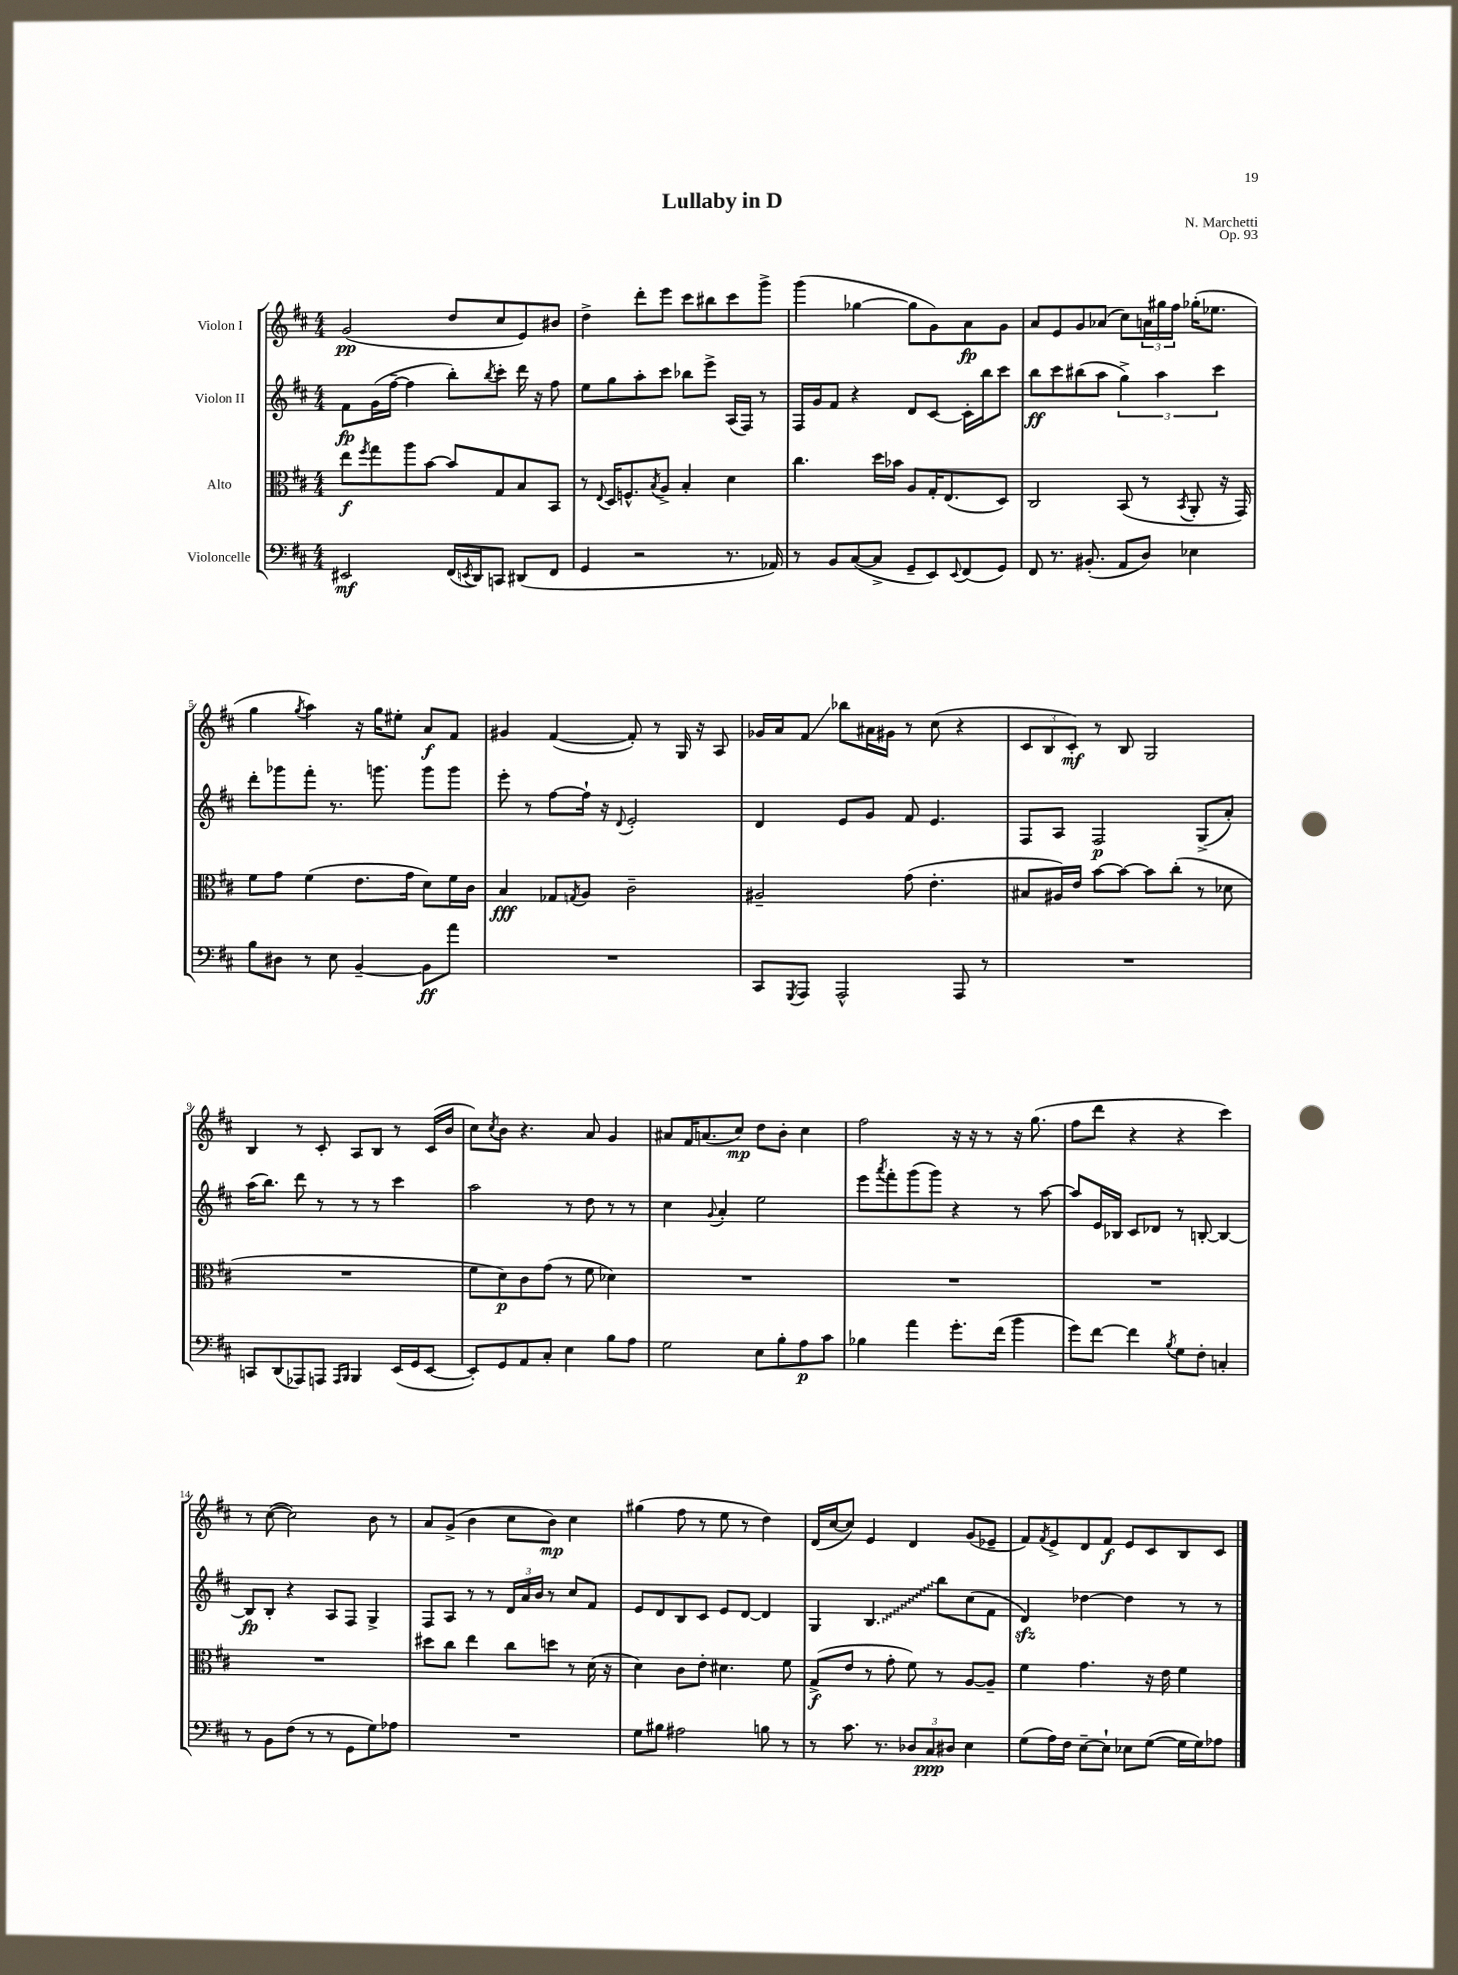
\header { title = "Lullaby in D" composer = "N. Marchetti" opus = "Op. 93" }
<<
\new StaffGroup <<
\new Staff = "s0" \with { instrumentName = "Violon I" } {
    \clef treble \key d \major \numericTimeSignature \time 4/4
    g'2\pp( d''8 cis''8 e'8) bis'8 |
    d''4-> d'''8-. e'''8 cis'''8 bis''8 cis'''8 g'''8-> |
    g'''4( ges''4~ ges''8 g'8) a'8\fp g'8 |
    a'8 e'8 g'8 aes'8( cis''8) \tuplet 3/2 { a'16 gis''16 fis''16 } ges''16-.( ees''8. |
    g''4 \acciaccatura { g''8 } a''4) r16 g''16 eis''8-. a'8\f fis'8 |
    gis'4 fis'4~( fis'8-.) r8 g16 r16 a8 |
    ges'16 a'16 fis'8\glissando bes''8 ais'16 gis'16 r8 cis''8( r4 |
    \tuplet 3/2 { cis'8 b8 cis'8-.\mf) } r8 b8 g2 |
    b4 r8 cis'8-. a8 b8 r8 cis'16( b'16 |
    cis''8) \acciaccatura { cis''8 } b'8 r4. a'8 g'4 |
    ais'8 fis'16 a'8.( cis''8\mp) d''8 b'8-. cis''4 |
    fis''2 r16 r16 r8 r16 g''8.( |
    fis''8 d'''8 r4 r4 cis'''4) |
    r8 cis''8~( cis''2) b'8 r8 |
    a'8 g'8->( b'4 cis''8 b'8\mp) cis''4 |
    gis''4( fis''8 r8 e''8 r8 d''4) |
    d'16( cis''16~ cis''8) e'4 d'4 g'8( ees'8-- |
    fis'8) \acciaccatura { fis'8 } e'8-> d'8 fis'8\f e'8 cis'8 b8 cis'8 \bar "|." |
}
\new Staff = "s1" \with { instrumentName = "Violon II" } {
    \clef treble \key d \major \numericTimeSignature \time 4/4
    fis'8\fp g'16( fis''16~-- fis''4 b''8-.) \acciaccatura { b''8 } cis'''8-. d'''16 r16 fis''8 |
    e''8 g''8 a''8-. cis'''8 bes''8 e'''8-> a16( fis16) r8 |
    fis16 g'16 fis'8 r4 d'8 cis'8~ cis'16-. b''16 cis'''8 |
    b''8\ff cis'''8 bis''8( a''8 \tuplet 3/2 { g''4->) a''4 cis'''4 } |
    d'''8-. ges'''8 fis'''8-. r8. g'''8. g'''8 g'''8 |
    e'''8-. r8 fis''8~ fis''16-! r16 \appoggiatura { d'8 } e'2-. |
    d'4 e'8 g'8 fis'8 e'4. |
    fis8 a8 fis2\p g8->( a'8-.) |
    a''16( b''8.) d'''8 r8 r8 r8 cis'''4 |
    a''2 r8 d''8 r8 r8 |
    cis''4 \appoggiatura { g'8 } a'4-. e''2 |
    e'''8 \acciaccatura { a'''8 } fis'''8-. g'''8( g'''8) r4 r8 a''8~ |
    a''8 e'16 bes16 cis'8 des'8 r8 b8~-. b4~ |
    b8\fp b8-. r4 a8 fis8 g4-> |
    fis8 a8 r8 r8 \tuplet 3/2 { d'16 a'16 b'16 } r8 cis''8 fis'8 |
    e'8 d'8 b8 cis'8 e'8 d'8~ d'4 |
    g4 \once \override Glissando.style = #'zigzag b4.\glissando b''8 cis''8( fis'8 |
    d'4\sfz) des''4~ des''4 r8 r8 \bar "|." |
}
\new Staff = "s2" \with { instrumentName = "Alto" } {
    \clef alto \key d \major \numericTimeSignature \time 4/4
    e''8\f \acciaccatura { fis''8 } g''8 a''8 b'8~ b'8 g8 b8 b,8 |
    r8 \appoggiatura { e8 } d16 f8.-^ \acciaccatura { b8 } a8-> b4-. d'4 |
    cis''4. d''16 bes'16 a8 g16-. e8.( d8) |
    cis2 b,8( r8 \acciaccatura { b,8 } a,8-. r16 g,16) |
    fis'8 g'8 fis'4( e'8. g'16 d'8) fis'16 cis'16 |
    b4\fff ges8 \acciaccatura { g8 } a8 cis'2-- |
    ais2-- g'8( e'4.-. |
    bis8 ais16) e'16 b'8~ b'8~ b'8 cis''8-.( r8 des'8 |
    R1 |
    fis'8 d'8\p) cis'8 g'8( r8 fis'8 des'4) |
    R1 |
    R1 |
    R1 |
    R1 |
    dis''8 cis''8 e''4 cis''8 d''8 r8 d'16( r16 |
    d'4) cis'8 e'8-. dis'4. fis'8 |
    g8->\f( e'8 r8 g'8-. fis'8) r8 a8~ a8-- |
    fis'4 g'4. r16 e'16 fis'4 \bar "|." |
}
\new Staff = "s3" \with { instrumentName = "Violoncelle" } {
    \clef bass \key d \major \numericTimeSignature \time 4/4
    eis,2\mf fis,16( \acciaccatura { e,8 } d,16) c,8 dis,8( fis,8 |
    g,4 r2 r8. aes,16) |
    r8 b,8 cis8~( cis8-> g,8-- e,8) \appoggiatura { e,8 } fis,8( g,8) |
    fis,8 r8. bis,8.-.( a,8 d8) ees4 |
    b8 dis8 r8 e8 b,4~-- b,8\ff a'8 |
    R1 |
    cis,8 \acciaccatura { g,,8 } a,,8 a,,2-^ a,,8 r8 |
    R1 |
    c,8 d,8( aes,,8) a,,8 \grace { a,,16 b,,16 } b,,4 e,16( g,16 e,8~ |
    e,8-.) g,8 a,8 cis8-. e4 b8 a8 |
    g2 e8 b8-. a8\p cis'8 |
    bes4 a'4 g'8.-. fis'16( b'4 |
    g'8) fis'8~ fis'4 \acciaccatura { b8 } g8 fis8-. c4-. |
    r8 b,8 fis8( r8 r8 g,8 g8) aes8 |
    R1 |
    g8 bis8 ais2 b8 r8 |
    r8 cis'8. r8. \tuplet 3/2 { des8 cis8\ppp dis8 } e4 |
    g8( a16) fis16 e8~-- e8-! ees8 g8~( g16 g16) aes8 \bar "|." |
}
>>
>>
